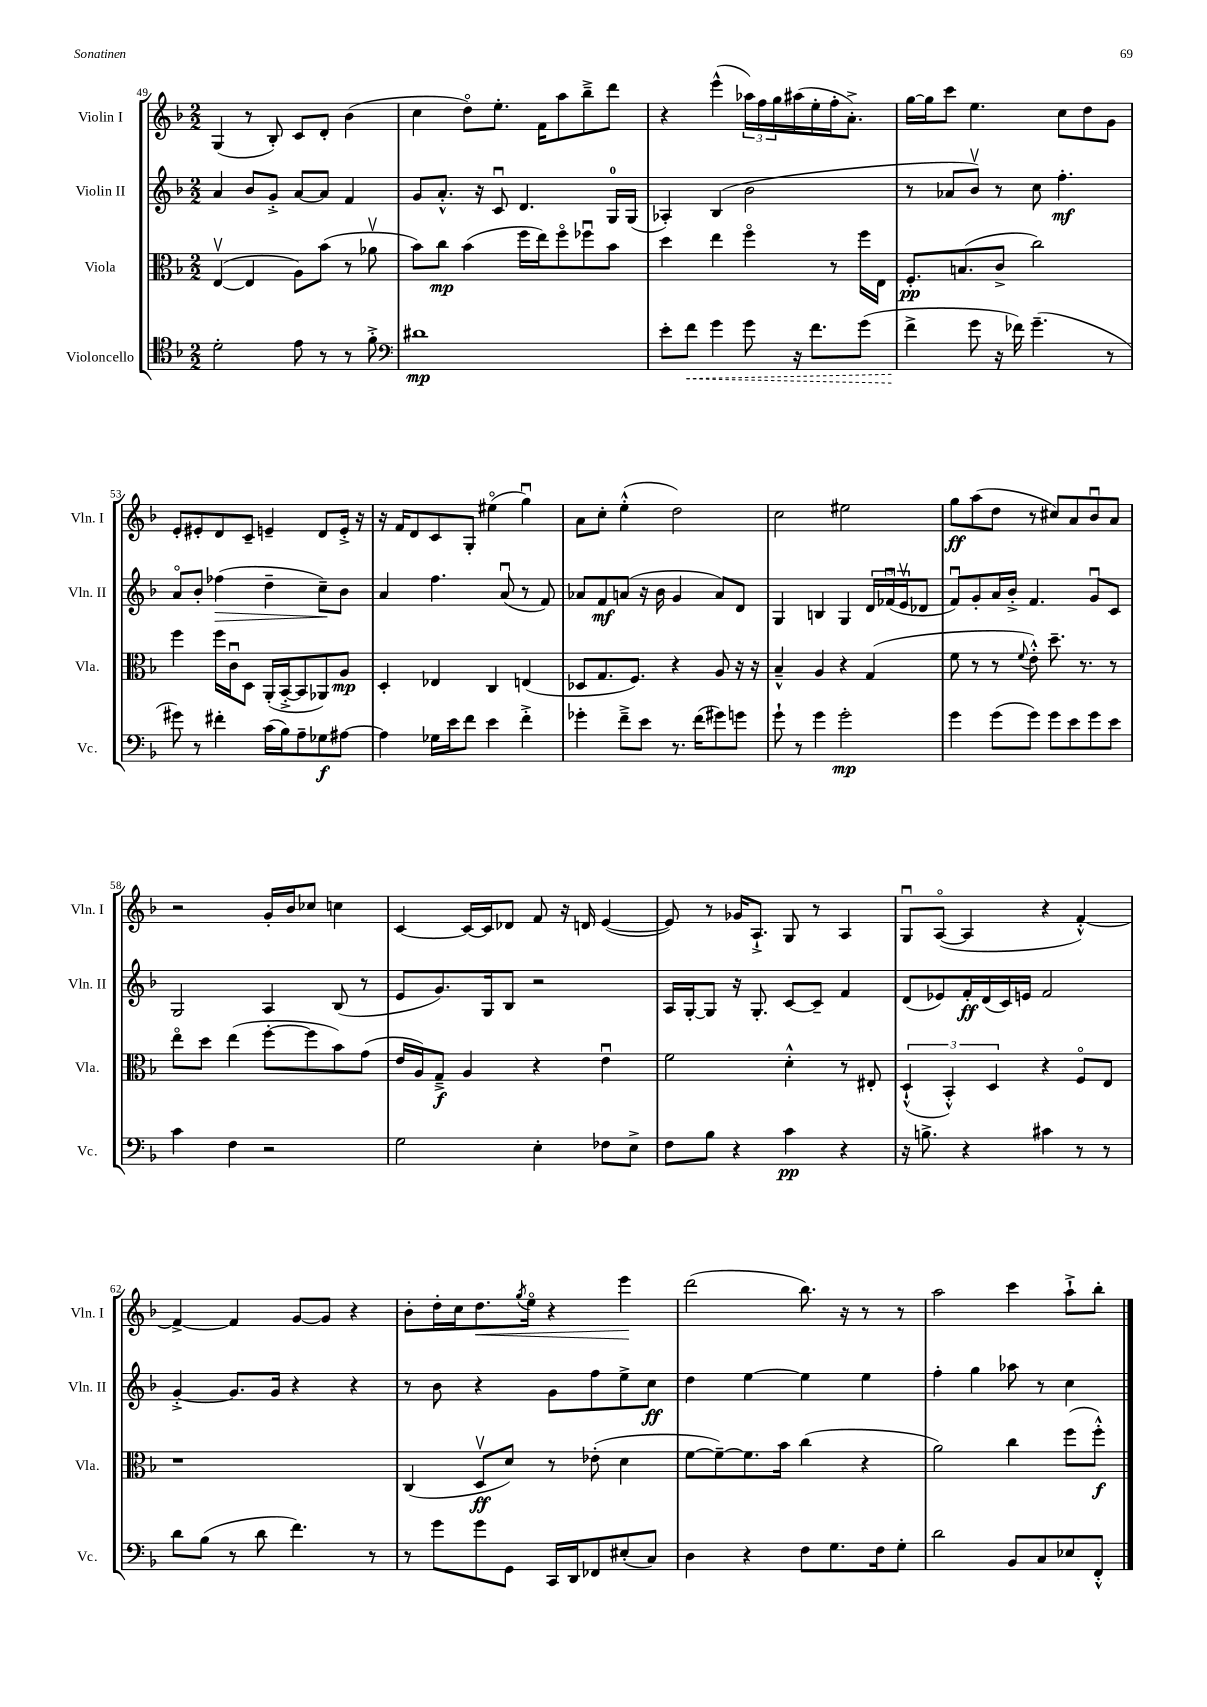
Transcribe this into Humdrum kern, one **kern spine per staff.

**kern	**dynam	**kern	**dynam	**kern	**dynam	**kern	**dynam
*part4	*part4	*part3	*part3	*part2	*part2	*part1	*part1
*staff4	*staff4	*staff3	*staff3	*staff2	*staff2	*staff1	*staff1
*I"Violoncello	*	*I"Viola	*	*I"Violin II	*	*I"Violin I	*
*I'Vc.	*	*I'Vla.	*	*I'Vln. II	*	*I'Vln. I	*
*clefC4	*	*clefC3	*	*clefG2	*	*clefG2	*
*k[b-]	*	*k[b-]	*	*k[b-]	*	*k[b-]	*
*M2/2	*	*M2/2	*	*M2/2	*	*M2/2	*
=49	=49	=49	=49	=49	=49	=49	=49
2d'\	.	([4Ev/	.	4a/	.	(4G/	.
.	.	4E/]	.	8b-/L	.	8r	.
.	.	.	.	8g'^/J	.	8B-'/)	.
8e\	.	8A\L)	.	[8a/L	.	8c/L	.
8r	.	(8b-\J	.	8a/J]	.	8d'/J	.
8r	.	8r	.	4f/	.	(4b-\	.
8f'^\	.	8a-Xv\	.	.	.	.	.
=50	=50	=50	=50	=50	=50	=50	=50
*clefF4	*	*	*	*	*	*	*
1d#X	mp	8b-\L)	.	8g/L	.	4cc\	.
.	.	8cc\J	mp	8.a'^^/J	.	.	.
.	.	(4b-\	.	.	.	8dd\L)	.
.	.	.	.	16r	.	.	.
.	.	.	.	8cu/	.	8.ee'\J	.
.	.	16ff\LL	.	4.d/	.	.	.
.	.	16ee\J)	.	.	.	16f\KL	.
.	.	8ff\	.	.	.	8aa\	.
.	.	8ff-Xu\	.	.	.	8bb-~^\	.
.	.	8b-\J	.	16G/LL	.	8ddd\J	.
.	.	.	.	(16G/JJ	.	.	.
=51	=51	=51	=51	=51	=51	=51	=51
8e'\L	.	4dd\	.	4A-X'/)	.	4r	.
!	!LO:HP:b	!	!	!	!	!	!
8f\J	<	.	.	.	.	.	.
4g\	.	4ee\	.	(4B-/	.	(4eee^^\	.
8g\	.	4ff\	.	2b-\	.	24aa-X\LL)	.
.	.	.	.	.	.	24ff\	.
.	.	.	.	.	.	24gg\	.
16r	.	.	.	.	.	(16aa#X\	.
8.f\L	.	.	.	.	.	16ee'\	.
.	.	8r	.	.	.	16ff'\J	.
.	.	.	.	.	.	8.a'^\J)	.
(8g\J	.	16ff\LL	.	.	.	.	.
.	.	16E\JJ	.	.	.	.	.
=52	=52	=52	=52	=52	=52	=52	=52
4f^\	.	8.F'/L	pp	8r	.	[16gg\LL	.
.	.	.	.	.	.	16gg\J]	.
.	.	.	.	8a-X/L	.	8ccc\J	.
.	.	(8.Bn/	.	.	.	.	.
8g\	[	.	.	8b-v/J)	.	4.ee\	.
16r	.	8c^/J	.	8r	.	.	.
16f-X\)	.	.	.	.	.	.	.
(4.g~\	.	2cc\)	.	8cc\	.	.	.
.	.	.	.	4.ff'\	mf	8cc\L	.
.	.	.	.	.	.	8dd\	.
8r	.	.	.	.	.	8g\J	.
!!LO:LB:g=z
=53	=53	=53	=53	=53	=53	=53	=53
8g#X\)	.	4ff\	.	8a/L	.	8e'/L	.
8r	.	.	.	8b-'/J	.	8e#X'/	.
!	!	!	!	!	!LO:HP:b	!	!
4f#X'\	.	16ff\LL	.	(4ff-X\	>	8d/	.
.	.	16cu\J	.	.	.	.	.
.	.	8D\J	.	.	.	8c~/J	.
(16c\LL	.	(16AA'/LL	.	4dd~\	.	4en~/	.
16B-\J)	.	[16BB-'^/J	.	.	.	.	.
8A~\	.	8BB-/]	.	.	.	.	.
8G-X\	f	8AA-X/)	.	8cc~\L)	.	8d/L	.
[8A#X\J	.	8A/J	mp	8b-\J	]	16e'^/Jk	.
.	.	.	.	.	.	16r	.
=54	=54	=54	=54	=54	=54	=54	=54
4A#\]	.	4D'/	.	4a/	.	16r	.
.	.	.	.	.	.	16f/KL	.
.	.	.	.	.	.	8d/	.
16G-X\LL	.	4E-X/	.	4.ff\	.	8c/	.
16e\J	.	.	.	.	.	.	.
8f\J	.	.	.	.	.	8G'/J	.
4e\	.	4C/	.	.	.	(4ee#X\	.
.	.	.	.	(8au/	.	.	.
4f'^\	.	(4En/	.	8r	.	4ggu\)	.
.	.	.	.	8f/)	.	.	.
=55	=55	=55	=55	=55	=55	=55	=55
4g-X'\	.	8D-X/L	.	8a-X/L	.	8a\L	.
.	.	8.G/	.	8f/	mf	8cc'\J	.
8f~^\L	.	.	.	(8an/J	.	(4ee'^^\	.
.	.	8.F/J)	.	.	.	.	.
8e\J	.	.	.	16r	.	.	.
.	.	.	.	16b-\	.	.	.
8.r	.	4r	.	4g/	.	2dd\)	.
(16f\KL	.	.	.	.	.	.	.
8g#X\)	.	8A/	.	8a/L)	.	.	.
8gn\J	.	16r	.	8d/J	.	.	.
.	.	16r	.	.	.	.	.
=56	=56	=56	=56	=56	=56	=56	=56
8g`\	.	4B-~^^/	.	4G/	.	2cc\	.
8r	.	.	.	.	.	.	.
4g\	.	4A/	.	4Bn/	.	.	.
2g'\	mp	4r	.	4G/	.	2ee#X\	.
.	.	(4G/	.	24d/LL	.	.	.
.	.	.	.	(24f-Xu/	.	.	.
.	.	.	.	24ev/J	.	.	.
.	.	.	.	8d-X/J	.	.	.
=57	=57	=57	=57	=57	=57	=57	=57
4g\	.	8f\	.	8fu/L)	.	8gg\L	ff
.	.	8r	.	8g'/	.	(8aa\	.
(8g\L	.	8r	.	16a/L	.	8dd\J	.
.	.	.	.	16b-'^/JJ	.	.	.
.	.	8qqf/	.	.	.	.	.
8g\J)	.	8e'^^\)	.	4.f/	.	8r	.
8g\L	.	8.dd~\	.	.	.	8cc#X/L)	.
8e\	.	.	.	.	.	8a/	.
.	.	8.r	.	.	.	.	.
8g\	.	.	.	8gu/L	.	8b-u/	.
8e\J	.	8r	.	8c/J	.	8a/J	.
!!LO:LB:g=z
=58	=58	=58	=58	=58	=58	=58	=58
4c\	.	8ee\L	.	2G/	.	2r	.
.	.	8dd\J	.	.	.	.	.
4F\	.	(4ee\	.	.	.	.	.
2r	.	[8ff'\L	.	4A/	.	16g'/LL	.
.	.	.	.	.	.	16b-/J	.
.	.	8ff\]	.	.	.	8cc-X/J	.
.	.	8b-\)	.	(8B-/	.	4ccn\	.
.	.	(8g\J	.	8r	.	.	.
=59	=59	=59	=59	=59	=59	=59	=59
2G\	.	16e/LL	.	8e/L	.	[4c/	.
.	.	16A/J)	.	.	.	.	.
.	.	8G~^/J	f	8.g/)	.	.	.
.	.	4A/	.	.	.	16c/LL_	.
.	.	.	.	16G/k	.	16c/J]	.
.	.	.	.	8B-/J	.	8d-X/J	.
4E'\	.	4r	.	2r	.	8f/	.
.	.	.	.	.	.	16r	.
.	.	.	.	.	.	16dn/	.
8F-X\L	.	4eu\	.	.	.	([4e/	.
8E^\J	.	.	.	.	.	.	.
=60	=60	=60	=60	=60	=60	=60	=60
8F\L	.	2f\	.	16A/LL	.	8e/])	.
.	.	.	.	[16G'/J	.	.	.
8B-\J	.	.	.	8G/J]	.	8r	.
4r	.	.	.	16r	.	16g-X/KL	.
.	.	.	.	8.G'/	.	8.A`^/J	.
4c\	pp	4d'^^\	.	[8c/L	.	8G/	.
.	.	.	.	8c~/J]	.	8r	.
4r	.	8r	.	4f/	.	4A/	.
.	.	8E#X'/	.	.	.	.	.
=61	=61	=61	=61	=61	=61	=61	=61
16r	.	(6D`^^/	.	(8d/L	.	8Gu/L	.
8.Bn^\	.	.	.	.	.	.	.
.	.	.	.	8e-X/)	.	([8A/J	.
.	.	6BB-'^^/)	.	.	.	.	.
4r	.	.	.	16f'/L	ff	4A/]	.
.	.	.	.	(16d/	.	.	.
.	.	6D/	.	.	.	.	.
.	.	.	.	16c/)	.	.	.
.	.	.	.	16en/JJ	.	.	.
4c#X\	.	4r	.	2f/	.	4r	.
8r	.	8F/L	.	.	.	[4f'^^/)	.
8r	.	8E/J	.	.	.	.	.
!!LO:LB:g=z
=62	=62	=62	=62	=62	=62	=62	=62
8d\L	.	1r	.	[4g'^/	.	4f^/_	.
(8B-\J	.	.	.	.	.	.	.
8r	.	.	.	8.g/L]	.	4f/]	.
8d\	.	.	.	.	.	.	.
.	.	.	.	16g/Jk	.	.	.
4.f\)	.	.	.	4r	.	[8g/L	.
.	.	.	.	.	.	8g/J]	.
.	.	.	.	4r	.	4r	.
8r	.	.	.	.	.	.	.
=63	=63	=63	=63	=63	=63	=63	=63
8r	.	(4C/	.	8r	.	8b-'\L	.
8g\L	.	.	.	8b-\	.	16dd'\L	.
.	.	.	.	.	.	16cc\J	.
!	!	!	!	!	!	!	!LO:HP:b
8g\	.	8Dv/L	ff	4r	.	8.dd\	<
8GG\J	.	8d/J)	.	.	.	.	.
.	.	.	.	.	.	8qgg/	.
.	.	.	.	.	.	16ee\Jk	.
16CC/LL	.	8r	.	8g\L	.	4r	.
16DD/J	.	.	.	.	.	.	.
8FF-X/	.	(8e-X'\	.	8ff\	.	.	.
(8E#X'/	.	4d\	.	8ee^\	.	4eee\	.
8C/J)	.	.	.	8cc\J	ff	.	.
.	.	.	.	.	.	.	[
=64	=64	=64	=64	=64	=64	=64	=64
4D\	.	[8f\L	.	4dd\	.	(2ddd\	.
.	.	8f~\_)	.	.	.	.	.
4r	.	8.f\]	.	[4ee\	.	.	.
.	.	16b-\Jk	.	.	.	.	.
8F\L	.	(4cc\	.	4ee\]	.	8.bb-\)	.
8.G\	.	.	.	.	.	.	.
.	.	.	.	.	.	16r	.
.	.	4r	.	4ee\	.	8r	.
16F\k	.	.	.	.	.	.	.
8G'\J	.	.	.	.	.	8r	.
=65	=65	=65	=65	=65	=65	=65	=65
2d\	.	2a\)	.	4ff'\	.	2aa\	.
.	.	.	.	4gg\	.	.	.
8BB-/L	.	4cc\	.	8aa-X\	.	4ccc\	.
8C/	.	.	.	8r	.	.	.
8E-X/	.	(8ff\L	.	4cc\	.	8aa`^\L	.
8FF'^^/J	.	8ff'^^\J)	f	.	.	8bb-'\J	.
==	==	==	==	==	==	==	==
*-	*-	*-	*-	*-	*-	*-	*-
